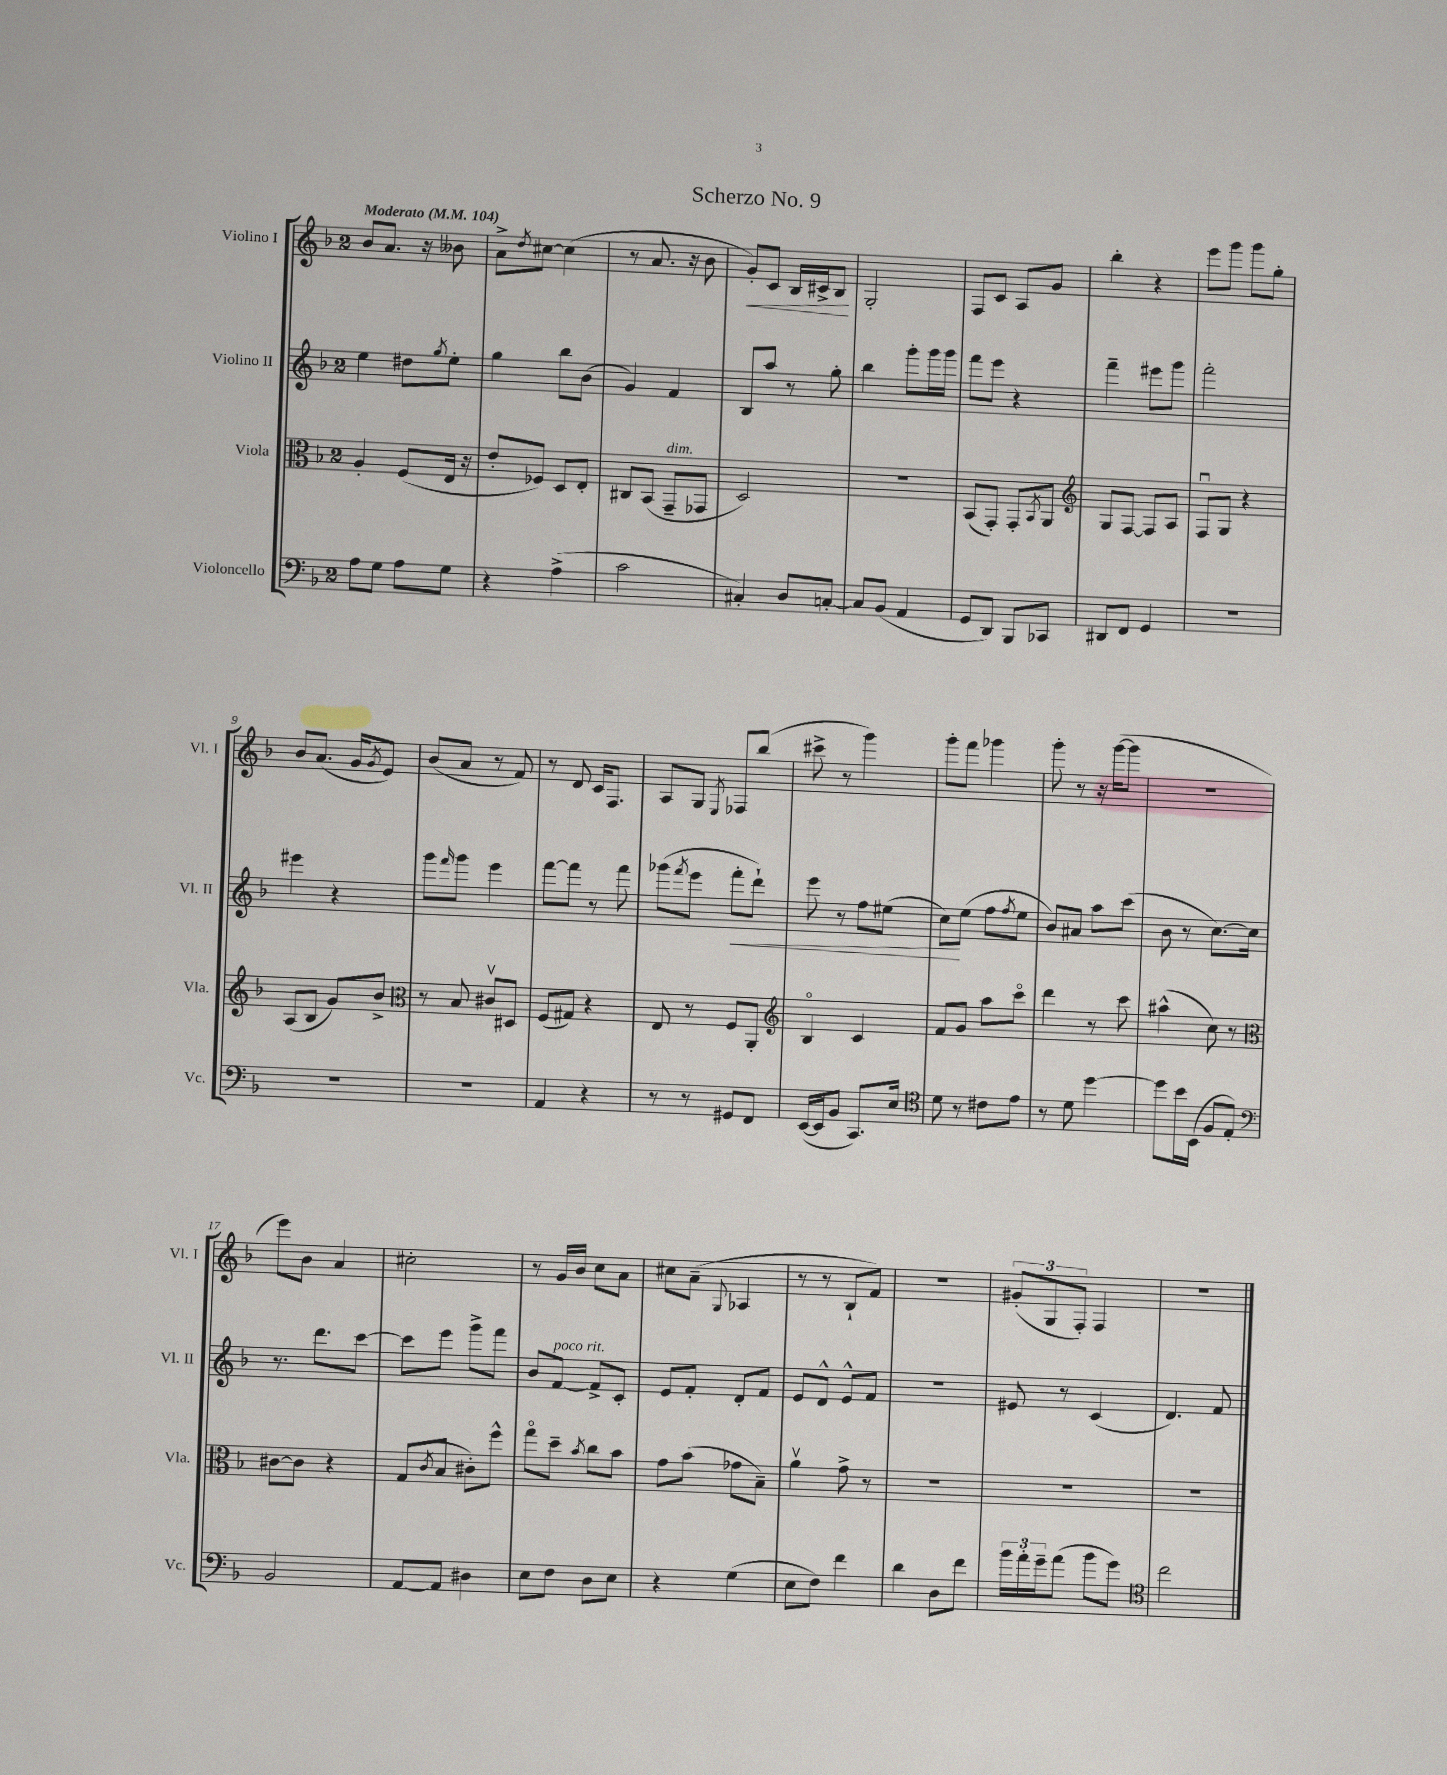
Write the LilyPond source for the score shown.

\header { title = "Scherzo No. 9" }
<<
\new StaffGroup <<
\new Staff = "s0" \with { instrumentName = "Violino I" shortInstrumentName = "Vl. I" } {
    \clef treble \key f \major \once \override Staff.TimeSignature.style = #'single-digit \time 2/4 \tempo "Moderato" 4 = 104
    bes'8 a'8. r16 beses'8 |
    a'8-> \acciaccatura { d''8 } cis''8~ cis''4( |
    r8 a'8. r16 bes'8 |
    g'8-.\<) c'8 bes16 cis'16-> bes8\! |
    g2-. |
    f8 c'8 a8 g'8 |
    bes''4-. r4 |
    e'''8 g'''8 g'''8 g''8-. |
    bes'8 a'8.( g'16 \acciaccatura { g'8 } e'8) |
    bes'8( a'8 r8 f'8) |
    r8 d'8 c'16 f8. |
    a8 g8 \acciaccatura { e8 } fes8 bes''8( |
    cis'''8-> r8 g'''4) |
    g'''8-. f'''8 ges'''4 |
    g'''8-. r8 r16 g'''16~( g'''8 |
    r2 |
    e'''8) bes'8 a'4 |
    cis''2-. |
    r8 g'16 bes'16 c''8 a'8 |
    cis''8 a'8--( \appoggiatura { g8 } aes4 |
    r8 r8 bes8-! f'8) |
    r2 |
    \tuplet 3/2 { gis'8-.( g8 f8-.) } f4 |
    R2 \bar "|." |
}
\new Staff = "s1" \with { instrumentName = "Violino II" shortInstrumentName = "Vl. II" } {
    \clef treble \key f \major \once \override Staff.TimeSignature.style = #'single-digit \time 2/4
    e''4 dis''8 \acciaccatura { g''8 } e''8-. |
    g''4 bes''8 bes'8( |
    g'4) f'4 |
    bes8 a''8 r8 g''8-. |
    bes''4 g'''8-. g'''16 g'''16 |
    f'''8 e'''8 r4 |
    f'''4-- eis'''8 g'''8 |
    f'''2-. |
    eis'''4 r4 |
    g'''8 \grace { f'''16 } g'''8 e'''4 |
    f'''8~ f'''8 r8 f'''8 |
    ges'''8( \acciaccatura { f'''8 } e'''8 f'''8-.\< d'''8-!) |
    e'''8 r8 f''8 eis''8( |
    c''8\!) e''8( f''8 \acciaccatura { f''8 } e''8 |
    bes'8) ais'8 a''8 c'''8( |
    bes'8 r8 c''8.~) c''16 |
    r8. d'''8. c'''8~ |
    c'''8 e'''8 g'''8-> f'''8 |
    bes'8 f'8~^\markup { \italic "poco rit." } f'8-> c'8-. |
    e'8 f'8-. d'8-. f'8 |
    e'8 d'8-^ e'8-^ f'8 |
    R2 |
    eis'8 r8 c'4( |
    d'4.) f'8 \bar "|." |
}
\new Staff = "s2" \with { instrumentName = "Viola" shortInstrumentName = "Vla." } {
    \clef alto \key f \major \once \override Staff.TimeSignature.style = #'single-digit \time 2/4
    a4-. f8( e16 r16 |
    e'8-. fes8) d8 e8-. |
    cis8 bes,8( g,8--^\markup { \italic "dim." } ges,8 |
    d2) |
    R2 |
    bes,8( g,8-.) g,8-. \acciaccatura { bes,8 } a,8 |
    \clef treble g8 f8~ f8 a8 |
    f8\downbow g8 r4 |
    a8( bes8 g'8) bes'8-> |
    \clef alto r8 bes8 cis'8\upbow dis8 |
    f8( gis8) r4 |
    e8 r8 f8 a,8-. |
    \clef treble bes4\flageolet c'4 |
    f'8 g'8 a''8 c'''8\flageolet |
    d'''4 r8 c'''8 |
    ais''4-^( c''8) r8 |
    \clef alto cis'8~ cis'8 r4 |
    g8( \acciaccatura { c'8 } bes8 cis'8-.) f''8-^ |
    g''8\flageolet d''8-- \acciaccatura { bes'8 } c''8 bes'8 |
    g'8 bes'8( ges'8 bes8--) |
    a'4\upbow g'8-> r8 |
    R2 |
    R2 |
    R2 \bar "|." |
}
\new Staff = "s3" \with { instrumentName = "Violoncello" shortInstrumentName = "Vc." } {
    \clef bass \key f \major \once \override Staff.TimeSignature.style = #'single-digit \time 2/4
    a8 g8 a8 g8 |
    r4 a4->( |
    c'2 |
    cis4-.) d8 c8~-. |
    c8 bes,8( a,4 |
    g,8 d,8) bes,,8 ces,8 |
    dis,8 f,8 g,4 |
    R2 |
    R2 |
    R2 |
    a,4 r4 |
    r8 r8 gis,8 f,8 |
    e,16~( e,16 bes,8 c,8.) e16 |
    \clef tenor d'8 r8 cis'8 e'8 |
    r8 d'8 d''4~ |
    d''8 bes'16 bes,16( f8 e8-.) |
    \clef bass bes,2 |
    a,8~ a,8 dis4 |
    e8 f8 d8 e8 |
    r4 g4( |
    e8 f8) f'4 |
    d'4 d8 f'8 |
    \tuplet 3/2 { bes'16 a'16-. g'16-- } a'8( bes'8 g'8) |
    \clef tenor c''2 \bar "|." |
}
>>
>>
